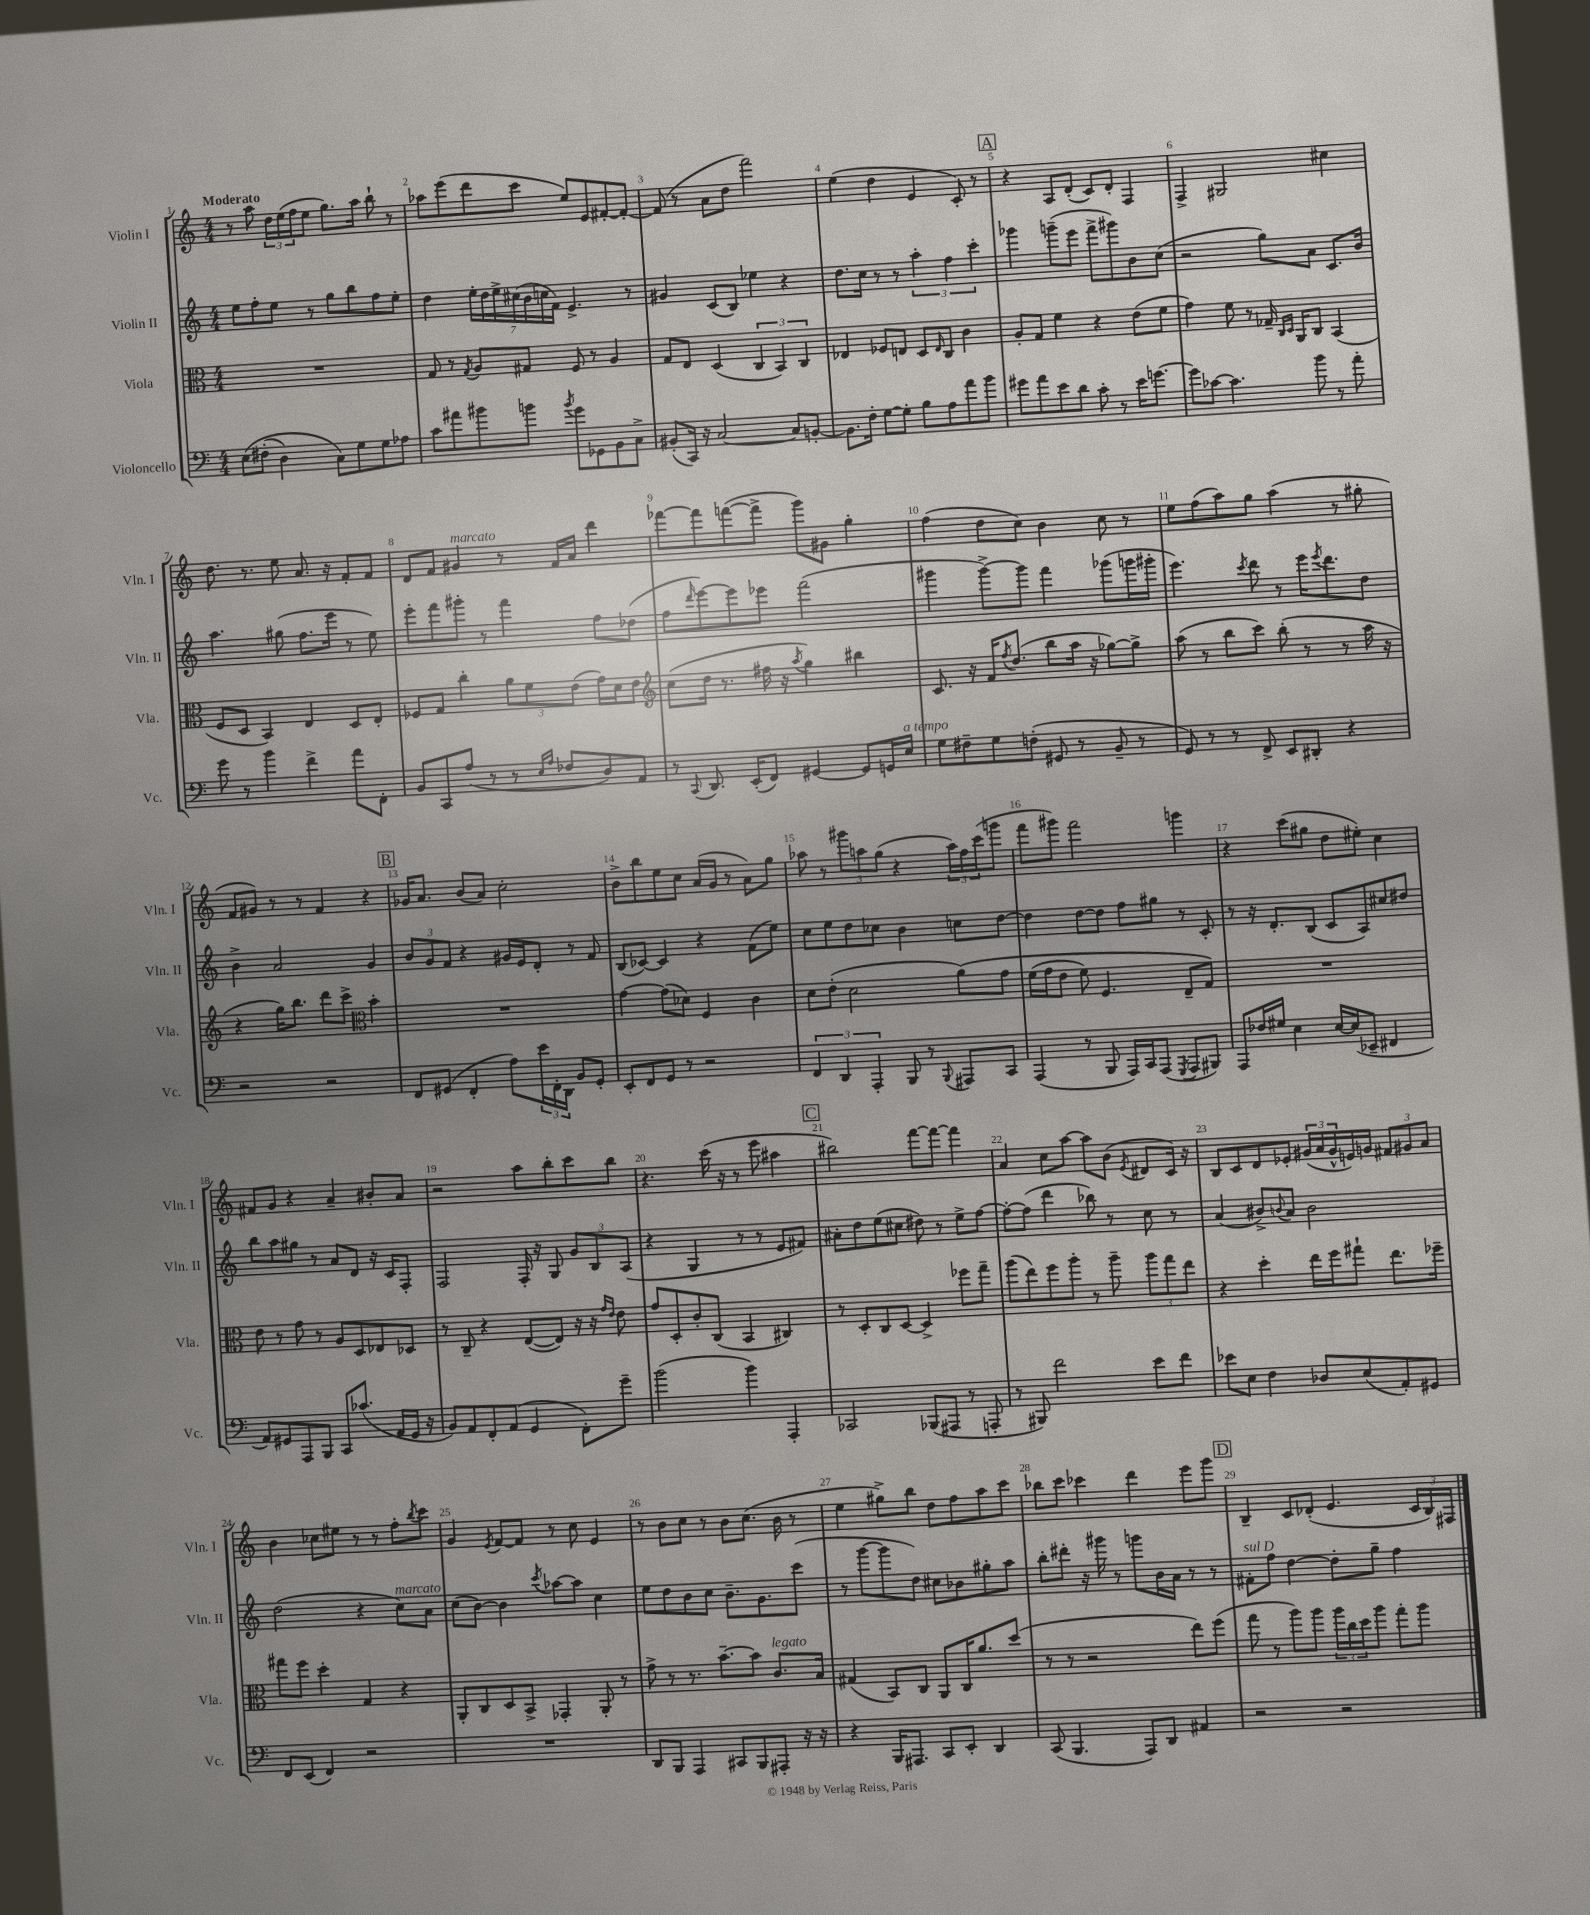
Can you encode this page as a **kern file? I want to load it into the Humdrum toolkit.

**kern	**kern	**kern	**kern
*staff4	*staff3	*staff2	*staff1
*clefF4	*clefC3	*clefG2	*clefG2
*k[]	*k[]	*k[]	*k[]
*M4/4	*M4/4	*M4/4	*M4/4
&(8E	1r	8ee	8r
(8F#'	.	8ff'	8aa
4D)	.	8ee	24dd
.	.	.	(24ee
.	.	.	24ff
.	.	8r	8ee
8C&)	.	8gg	8.gg)
8G	.	8bb	.
.	.	.	16aa
8G	.	8ff	8bb`
8A-	.	8ee'	8r
=	=	=	=
8c	8G	4dd	8aa-
8a#	8r	.	(8eee
.	8qG	.	.
8b#	8A	28ee'	8ddd
.	.	28dd	.
.	.	28ee^	.
.	.	(28cc#	.
8b	8G#	.	8ccc
.	.	28b	.
.	.	28cc	.
.	.	28f)	.
8qb	.	.	.
8g	8F	4.e^	8ee)
8GG-	8r	.	8e
8BB	4A	.	[8f#'
8C^	.	8r	8f#'_
=	=	=	=
(8BB#'	8G	4g#	(8f#]
16CC)	8E	.	8r
16r	.	.	.
[2C	(4D	(8c	8a
.	.	8B)	8dd
.	6C	4ee-	2fff)
.	6BB)	.	.
8C]	.	4r	.
.	6C	.	.
[8BB'	.	.	.
=	=	=	=
8.BB]	4E-	8.dd	(4ee
16F'	.	16cc	.
[8G	8F-	8r	4dd
8G']	8E	8r	.
8B	8D	6aa'	4e
.	16qqE	.	.
8A	8C	.	.
.	.	6ff	.
8a	4c	.	8c')
.	.	6ccc'	.
8b	.	.	8r
=	=	=	=
8g#	8A'	4ggg-	4r
8a	8G	.	.
8e	4f	(8ggg~	8A
8d	.	8eee	(8d'
8c'	4r	8fff^	8c)
8r	.	8ggg#)	8d'
16e	(8e	8b	4F
[8.g	.	.	.
.	8f	(8cc	.
=	=	=	=
8g]	4g)	2r	4F^
[8c-	.	.	.
4.c-]	8f	.	2G#
.	8r	.	.
.	16G-~	8gg)	.
.	16qqC	.	.
.	16qqD	.	.
.	16AA	.	.
8b	8C	8a	.
8r	(4BB	8.c	4cc#
8a'	.	.	.
.	.	16b	.
=	=	=	=
8g	8F	4.aa	8.dd
8r	8D	.	.
.	.	.	8.r
4b	4BB)	.	.
.	.	(8gg#	8ee
4f^	4E	8.ff	8.a
.	.	16eee	16r
8a	8D	8r	8f'
8FF'	8E'	8ee)	8f
=	=	=	=
8BB	8F-	8eee'	8d
8CC	8G	8fff	8f
(8A	4cc'	8ggg#'	4g#
8r	.	8r	.
8r	12a	4fff	8r
.	12f	.	.
16qqE	.	.	.
16qqA	.	.	.
8F-	.	.	16f
.	(12e	.	.
.	.	.	16a
8D)	16g)	8ff	4ddd
.	16d	.	.
8AA	8e	(8dd-	.
=	=	=	=
*	*clefG2	*	*
8r	(8cc	8ff	[8fff-
8qqCC	.	16qqddd	.
8.DD	16dd	[8eee)	8fff-]
.	8.r	.	.
.	.	8eee]	([8fff
(16EE'	.	.	.
8FF)	16ff#	8eee-	8fff^]
.	16r	.	.
.	8qaa	.	.
[4GG#	4gg)	(2fff	8ggg)
.	.	.	8g#
8GG#]	4bb#	.	4gg'
16GG	.	.	.
16E	.	.	.
=	=	=	=
8G	8.c	4ggg#	(4ff
8F#~	.	.	.
.	16r	.	.
8G	16f	[8ggg#^)	8dd
.	8qff	.	.
.	(8.dd	.	.
(8F'	.	8ggg#]	8cc)
8GG#	8bb	4fff	4b
8r	16aa	.	.
.	16r	.	.
8BB~	[8gg-)	(8ggg-	8cc
8r	8gg-^]	16ggg	8r
.	.	16ggg#'	.
=	=	=	=
8GG)	(8aa	4.eee)	8ee
8r	8r	.	(8ff
8r	8bb	.	8aa)
.	.	8qccc	.
8FF^	8ccc)	8ddd	8gg
8EE	(8bb'	8r	(4aa
8DD#'	8r	16eee	.
.	.	8qeee	.
.	.	8.ddd	.
4r	8r	.	8r
.	16aa	8dd	8gg#'
.	16r	.	.
=	=	=	=
2r	4r	4b^	8f
.	.	.	8g#)
.	16gg)	2a	8r
.	8.bb	.	.
.	.	.	8r
2r	8ddd	.	4f
.	8ccc^	.	.
*	*clefC3	*	*
.	4b'	4g	4r
=	=	=	=
8FF	1r	12b	16g-
.	.	.	8.a
.	.	12g	.
(8GG#	.	.	.
.	.	12f	.
4FF'	.	4r	(8b
.	.	.	8a)
8A)	.	16g#	2cc'
.	.	16e	.
24e	.	8d'	.
24FF'	.	.	.
24DD	.	.	.
8BB	.	8r	.
8GG#'	.	8f	.
=	=	=	=
8EE'	[4g	(8B	8b^
8FF	.	[8c-)	8bb
8GG	(8g]	4c-]	8ee
8r	8d-)	.	8cc
2r	4F	4r	(16a
.	.	.	16g
.	.	.	8r
.	4c	(8f	8a)
.	.	8ee)	8gg
=	=	=	=
6FF	8d	8cc	8aa-
.	(8e'	8ee	8r
6DD	.	.	.
.	2d	8dd	12ggg#
6AAA'	.	.	12aa
.	.	8cc-	.
.	.	.	(12gg
8BBB	.	4b	4r
8r	.	.	.
8qqBBB	.	.	.
8AAA#	&(8a)	8cc	24aa)
.	.	.	24ff
.	.	.	(24ccc
8CC	8g	[8dd	8ggg
=	=	=	=
(4AAA	(16f	4dd]	8fff
.	16g	.	.
.	8e	.	8ggg#)
8r	8f)	[8dd	2fff
8BBB	4.F	8dd]	.
16AAA)	.	8ff	.
16CC	.	.	.
(8AAA	.	8gg#	.
8qGGG	.	.	.
8AAA	8E~	8r	4ggg
8BBB#)	8G&)	8c'	.
=	=	=	=
8AAA	1r	8r	4r
16F-	.	16r	.
16G#	.	8.d'	.
4E	.	.	(8ccc
.	.	(8B	8gg#
[16E	.	8c	8dd
(16E]	.	.	.
8EE-~	.	8A)	8ee#')
4FF#	.	8cc#	4cc
.	.	8dd#	.
=	=	=	=
8AA)	8e	8bb	8f#
8GG#	8r	8aa	8g
8AAA	8g	8gg#	4r
8BBB	8r	8r	.
8CC	8A	8a	4a~
(8.c-	8D	8d	.
.	8E-	16r	8b#'
16AA	.	16c	.
16GG#	8D-	8F'	8a
16r	.	.	.
=	=	=	=
8BB)	8r	2F	2r
8AA	8C~	.	.
8FF'	4r	.	.
(8AA	.	.	.
4GG	([8E	16F'	8aa
.	.	16r	.
.	8E])	8G	8bb'
8FF')	16r	12g	8ccc
.	16r	.	.
.	.	12B	.
.	16qqg	.	.
.	16qqe	.	.
8g~	8e	.	8bb
.	.	(12A	.
=	=	=	=
(2b	8g	4r	4.r
.	8D'	.	.
.	8c'	4G	.
.	(8C	.	(16ccc
.	.	.	16r
4b)	4BB	8r	8r
.	.	8r	8eee
4AAA'	4C#)	8e	4aa#
.	.	8f#)	.
=	=	=	=
2CC-	8r	8a#'	2bb#)
.	8D'	8dd	.
.	8C	(8ee	.
.	[8D	8cc#	.
(8BBB-	4D^]	8dd#)	[8fff
8AAA#	.	8r	8fff_
8r	8ff-	8ee^	4fff]
8AAA'	8gg~	[8ff	.
=	=	=	=
8r	(8aa	8ff'_	4a
8BBB#)	8ee)	(8ff]	.
2f	8ff	4ddd	8cc
.	8aa'	.	[8aa
.	8r	8bb-)	8aa]
.	8aa~	8r	(8b
.	.	.	8qe
8e	12aa	8cc	8d#
.	12gg	.	.
8f	.	8r	16c)
.	12ee	.	.
.	.	.	16r
=	=	=	=
8e-	4r	(4a	8B
8E	.	.	8c
4F	4dd'	8b#^)	8d
.	.	8qqb	.
.	.	8a	8e-'
8D-	16ee	2b	(24g#
.	.	.	24a
.	16ff	.	.
.	.	.	24g#^^
(8E	8gg#`	.	16e)
.	.	.	16g
8AA')	8.ee	.	12f#
.	.	.	12g#
8GG#	.	.	.
.	.	.	12a
.	16ff-~	.	.
=	=	=	=
8FF	8gg#	(2dd	4b
(8EE	8ff	.	.
4FF)	4dd'	.	8cc-
.	.	.	8ee#
2r	4G	4r	8r
.	.	.	8r
.	4r	8cc)	8ff'
.	.	.	8qbb
.	.	8a	8ccc
=	=	=	=
1r	8AA'	(8cc	4g
.	8C	[8b)	.
.	.	.	8qe
.	8D	4b]	[8f
.	8BB^	.	8f]
.	.	8qccc	.
.	4GG-'	[8aa-	8r
.	.	8aa-]	8cc
.	8AA'	4cc	4e
.	8r	.	.
=	=	=	=
8DD	8g^	8ee	8r
8BBB	8r	8dd	8b
4AAA	8.r	8b	8cc
.	.	8cc	8r
.	[8.b~	.	.
8CC#	.	8.b~	8b
8BBB	8b]	.	(8.cc
.	.	8.g	.
8AAA#'	8.c	.	.
.	.	.	16b
16r	.	(8ccc	8r
16r	16B	.	.
=	=	=	=
4r	(4G#	8r	4ee
.	.	[8ggg	.
16BBB	8BB)	8ggg]	8gg#^)
8.AAA#	.	.	.
.	8C	8dd)	8bb
8CC	8AA	8cc#	8dd
8EE'	16C	8b-	8ff
.	8.a	.	.
4DD	.	8gg#'	8aa
.	(8dd	8aa	8ccc
=	=	=	=
(8CC	8r	8bb'	8bb-
4.BBB	8r	8ddd#'	8ccc
.	2r	16r	4ccc-
.	.	16ggg#	.
.	.	8r	.
8AAA)	.	8ggg	4ddd
8DD	.	16b	.
.	.	16a	.
4AA#	8ee)	8r	8eee
.	(8ff	8r	8ggg
=	=	=	=
2r	8gg	8f#'	4B~
.	8r	8ff	.
.	8aa)	[4dd	8c
.	8aa	.	(8d-'
2r	24aa	8dd']	4.e
.	24cc	.	.
.	24dd	.	.
.	8aa	8gg~	.
.	8gg'	4ff	.
.	8aa	.	24c
.	.	.	24B)
.	.	.	24F#
==	==	==	==
*-	*-	*-	*-
